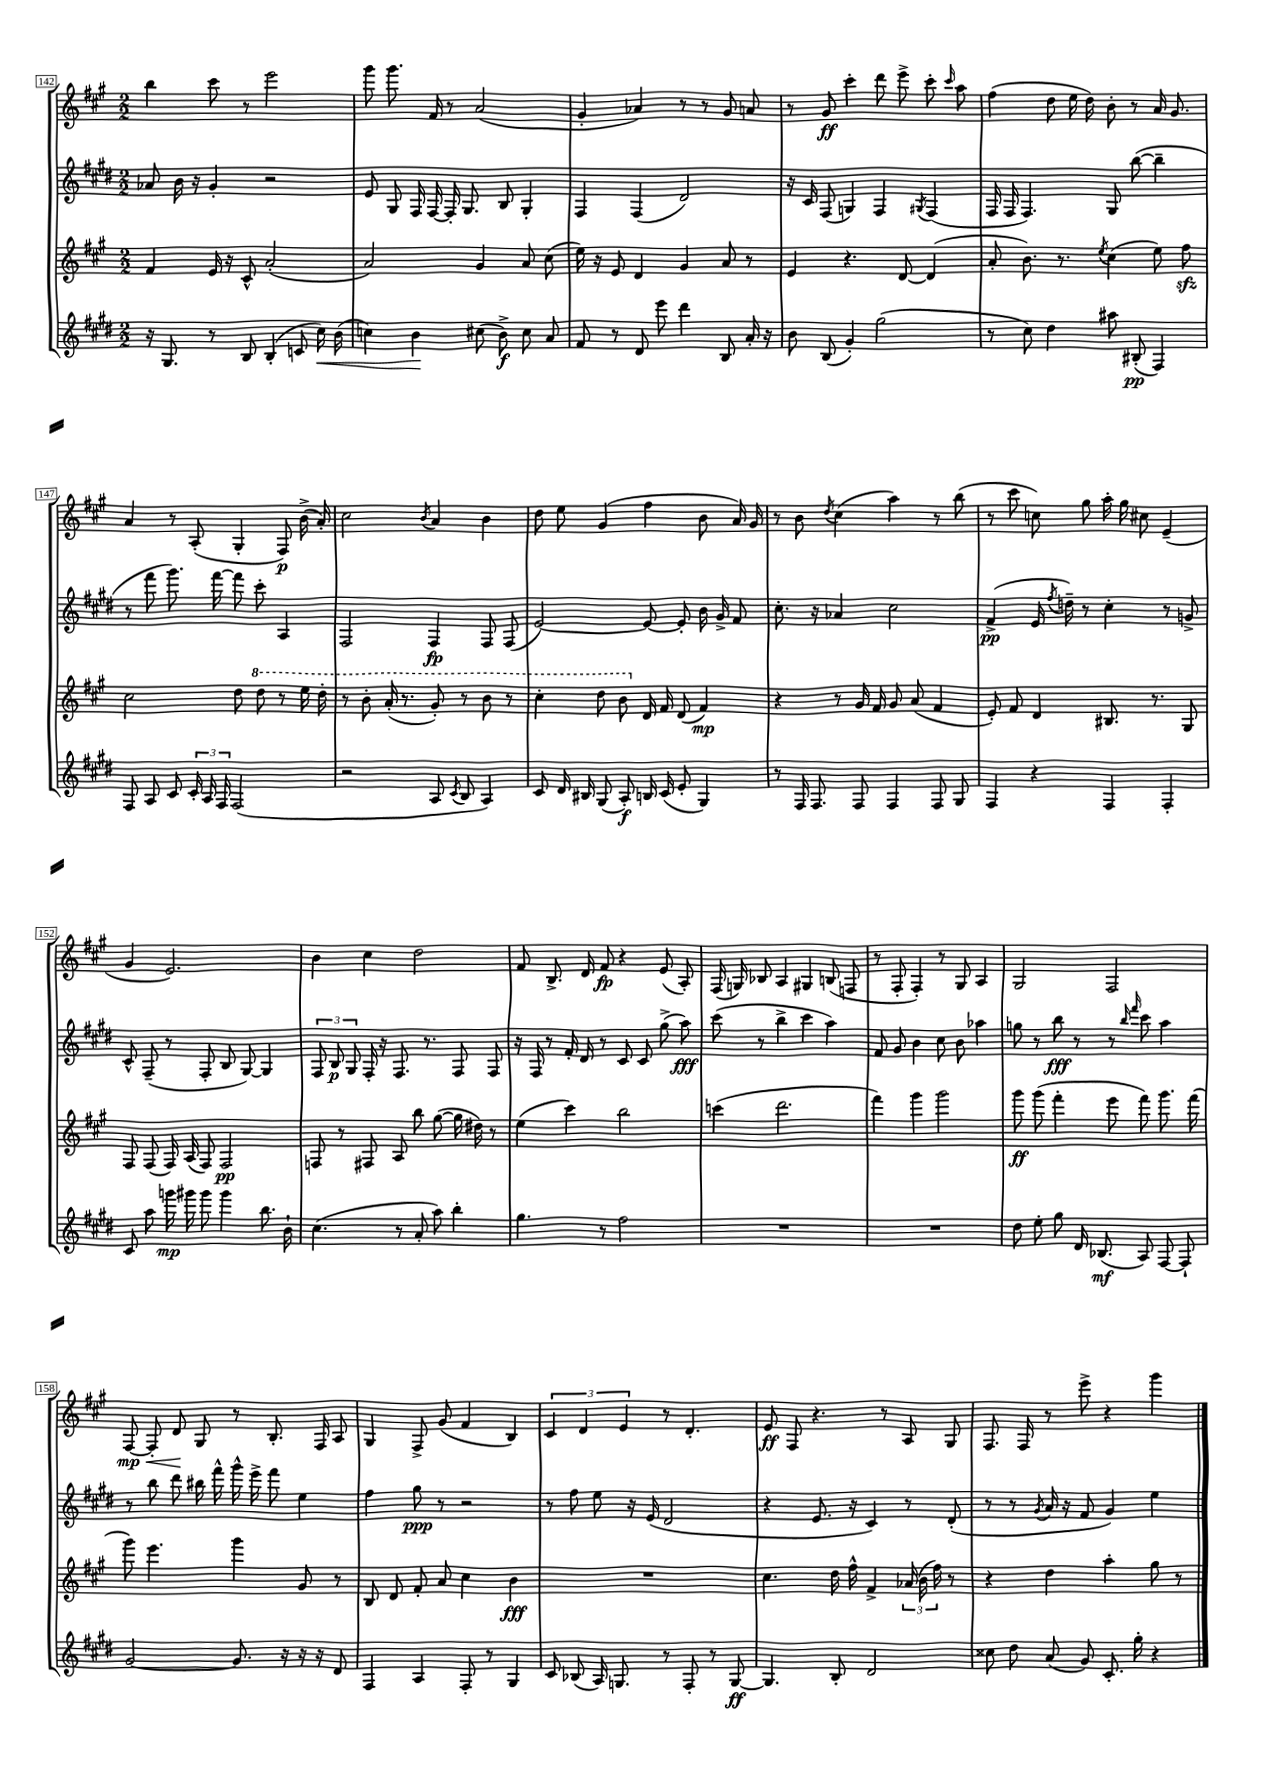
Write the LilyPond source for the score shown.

<<
\new StaffGroup <<
\new Staff = "s0" {
    \clef treble \key a \major \numericTimeSignature \time 2/2
    \autoBeamOff b''4 cis'''8 r8 e'''2 |
    gis'''8 gis'''8. fis'16 r8 a'2( |
    gis'4-. aes'4) r8 r8 gis'8 a'8 |
    r8 gis'8\ff cis'''4-. d'''8 e'''8-> cis'''8-. \grace { cis'''16 } a''8 |
    fis''4( d''8 e''16 d''16) b'8-. r8 a'16 gis'8. |
    a'4 r8 a8-.( gis4-. fis8\p) b'16->( a'16-.) |
    cis''2 \acciaccatura { b'8 } a'4 b'4 |
    d''8 e''8 gis'4( fis''4 b'8 a'16) gis'16 |
    r8 b'8 \acciaccatura { d''8 } cis''4( a''4) r8 b''8( |
    r8 cis'''8 c''8) gis''8 a''16-. gis''16 cis''8 e'4--( |
    gis'4 e'2.) |
    b'4 cis''4 d''2 |
    fis'8 b8.-> d'16 fis'8\fp r4 e'8( a8-.) |
    fis16( g16) bes8 a4 gis4 b8( f8 |
    r8 fis8-. fis4-.) r8 gis8 a4 |
    gis2 fis2 |
    fis8~\mp\< fis8-. d'8\! gis8 r8 b8.-. fis16 a8 |
    gis4 fis8-> gis'8( fis'4 b4) |
    \tuplet 3/2 { cis'4 d'4 e'4 } r8 d'4.-. |
    e'8\ff fis8 r4. r8 a8 gis8 |
    fis8. fis16 r8 e'''8-> r4 gis'''4 \bar "|." |
}
\new Staff = "s1" {
    \clef treble \key e \major \numericTimeSignature \time 2/2
    \autoBeamOff aes'8 b'16 r16 gis'4-. r2 |
    e'8 gis8 fis16 fis16~ fis16-. gis8. b8 gis4-. |
    fis4 fis4( dis'2) |
    r16 cis'16 fis8( g4) fis4 \acciaccatura { gis8 } fis4( |
    fis16 fis16 fis4.) gis8 b''8~( b''4-- |
    r8 fis'''8 gis'''8.) fis'''16~ fis'''8 cis'''8-. a4 |
    fis2 fis4\fp fis8 fis8( |
    e'2~) e'8~ e'8-. b'16 gis'16-> fis'8 |
    cis''8.-. r16 aes'4 cis''2 |
    fis'4->\pp( e'16 \acciaccatura { fis''8 } d''16--) r8 cis''4-. r8 g'8-> |
    cis'8-^ fis8--( r8 fis8-. b8 gis8~) gis4 |
    \tuplet 3/2 { fis8 b8\p gis8 } fis16-. r16 fis8. r8. fis8 fis8 |
    r16 fis16 r8 fis'16-. dis'16 r8 cis'8 cis'8 gis''8->( a''8\fff) |
    cis'''8( r8 b''4-> cis'''4 a''4) |
    fis'8 gis'8 b'4 cis''8 b'8 aes''4 |
    g''8 r8 b''8\fff r8 r8 \grace { b''16 fis'''16 } cis'''8 a''4 |
    r8 b''8 dis'''8 bis''16 fis'''16-^ gis'''16-^ e'''16-> fis'''8 e''4 |
    fis''4 gis''8\ppp r8 r2 |
    r8 fis''8 e''8 r16 e'16( dis'2 |
    r4 e'8. r16 cis'4) r8 dis'8-.( |
    r8 r8 \acciaccatura { gis'8 } a'16 r16 fis'8 gis'4) e''4 \bar "|." |
}
\new Staff = "s2" {
    \clef treble \key a \major \numericTimeSignature \time 2/2
    \autoBeamOff fis'4 e'16 r16 cis'8-^ a'2-.( |
    a'2) gis'4 a'8 cis''8( |
    e''16) r16 e'8 d'4 gis'4 a'8 r8 |
    e'4 r4. d'8~ d'4( |
    a'8-. b'8.) r8. \acciaccatura { e''8 } cis''4( e''8) fis''8\sfz |
    cis''2 d''8 \ottava #1 d'''8 r8 e'''16 d'''16-. |
    r8 b''8-. a''16-.( r8. gis''8-.) r8 b''8 r8 |
    cis'''4-. d'''8 b''8 \ottava #0 d'16 fis'16 d'8( fis'4\mp) |
    r4 r8 gis'16 fis'16 gis'8 a'8( fis'4 |
    e'8-.) fis'8 d'4 bis8. r8. gis8 |
    fis8 fis8( fis16) a16( fis8) fis2\pp |
    f8 r8 fis8 a8 b''8 gis''8~( gis''16 dis''16) r8 |
    e''4( cis'''4) b''2 |
    c'''4( d'''2. |
    fis'''4) gis'''4 gis'''2 |
    gis'''8\ff gis'''8( fis'''4-. e'''8 fis'''8) gis'''8. fis'''16( |
    gis'''8) e'''4. gis'''4 gis'8 r8 |
    b8 d'8 fis'8-. a'8 cis''4 b'4\fff |
    R1 |
    cis''4. d''16 fis''16-^ fis'4-> \tuplet 3/2 { aes'16( b'16 fis''16) } r8 |
    r4 d''4 a''4-. gis''8 r8 \bar "|." |
}
\new Staff = "s3" {
    \clef treble \key e \major \numericTimeSignature \time 2/2
    \autoBeamOff r16 gis8. r8 b8 b4-.( c'8 cis''16\<) b'16( |
    c''4) b'4\! cis''8( b'8->\f) cis''8 a'8 |
    fis'8 r8 dis'8 e'''8 dis'''4 b8 a'16-. r16 |
    b'8 b8( gis'4-.) gis''2( |
    r8 cis''8) dis''4 ais''8 bis8-.\pp( fis4) |
    fis8 a8 cis'8 \tuplet 3/2 { cis'16-. a16 fis16 } fis2( |
    r2 a8 \acciaccatura { cis'8 } b8 a4) |
    cis'8 dis'16 bis16 gis8( a8-.\f) b16 cis'16( e'8-. gis4) |
    r8 fis16 fis8. fis8 fis4 fis8 gis8 |
    fis4 r4 fis4 fis4-. |
    cis'8 a''8 g'''16\mp gis'''16 gis'''8 gis'''4 b''8. b'16-! |
    cis''4.( r8 a'8-. a''8) b''4-. |
    gis''4. r8 fis''2 |
    R1 |
    R1 |
    dis''8 e''8-. gis''8 dis'16 bes8.\mf( a8) fis8~ fis8-! |
    gis'2~ gis'8. r16 r16 r16 dis'8 |
    fis4 a4 fis8-. r8 gis4 |
    cis'8 bes8( a16) g8. r8 fis8-. r8 g8~\ff |
    g4. b8-. dis'2 |
    cisis''8 dis''8 a'8( gis'8) cis'8.-. gis''16-. r4 \bar "|." |
}
>>
>>
\layout { \context { \Score currentBarNumber = #142 \override BarNumber.stencil = #(make-stencil-boxer 0.1 0.3 ly:text-interface::print) } }
